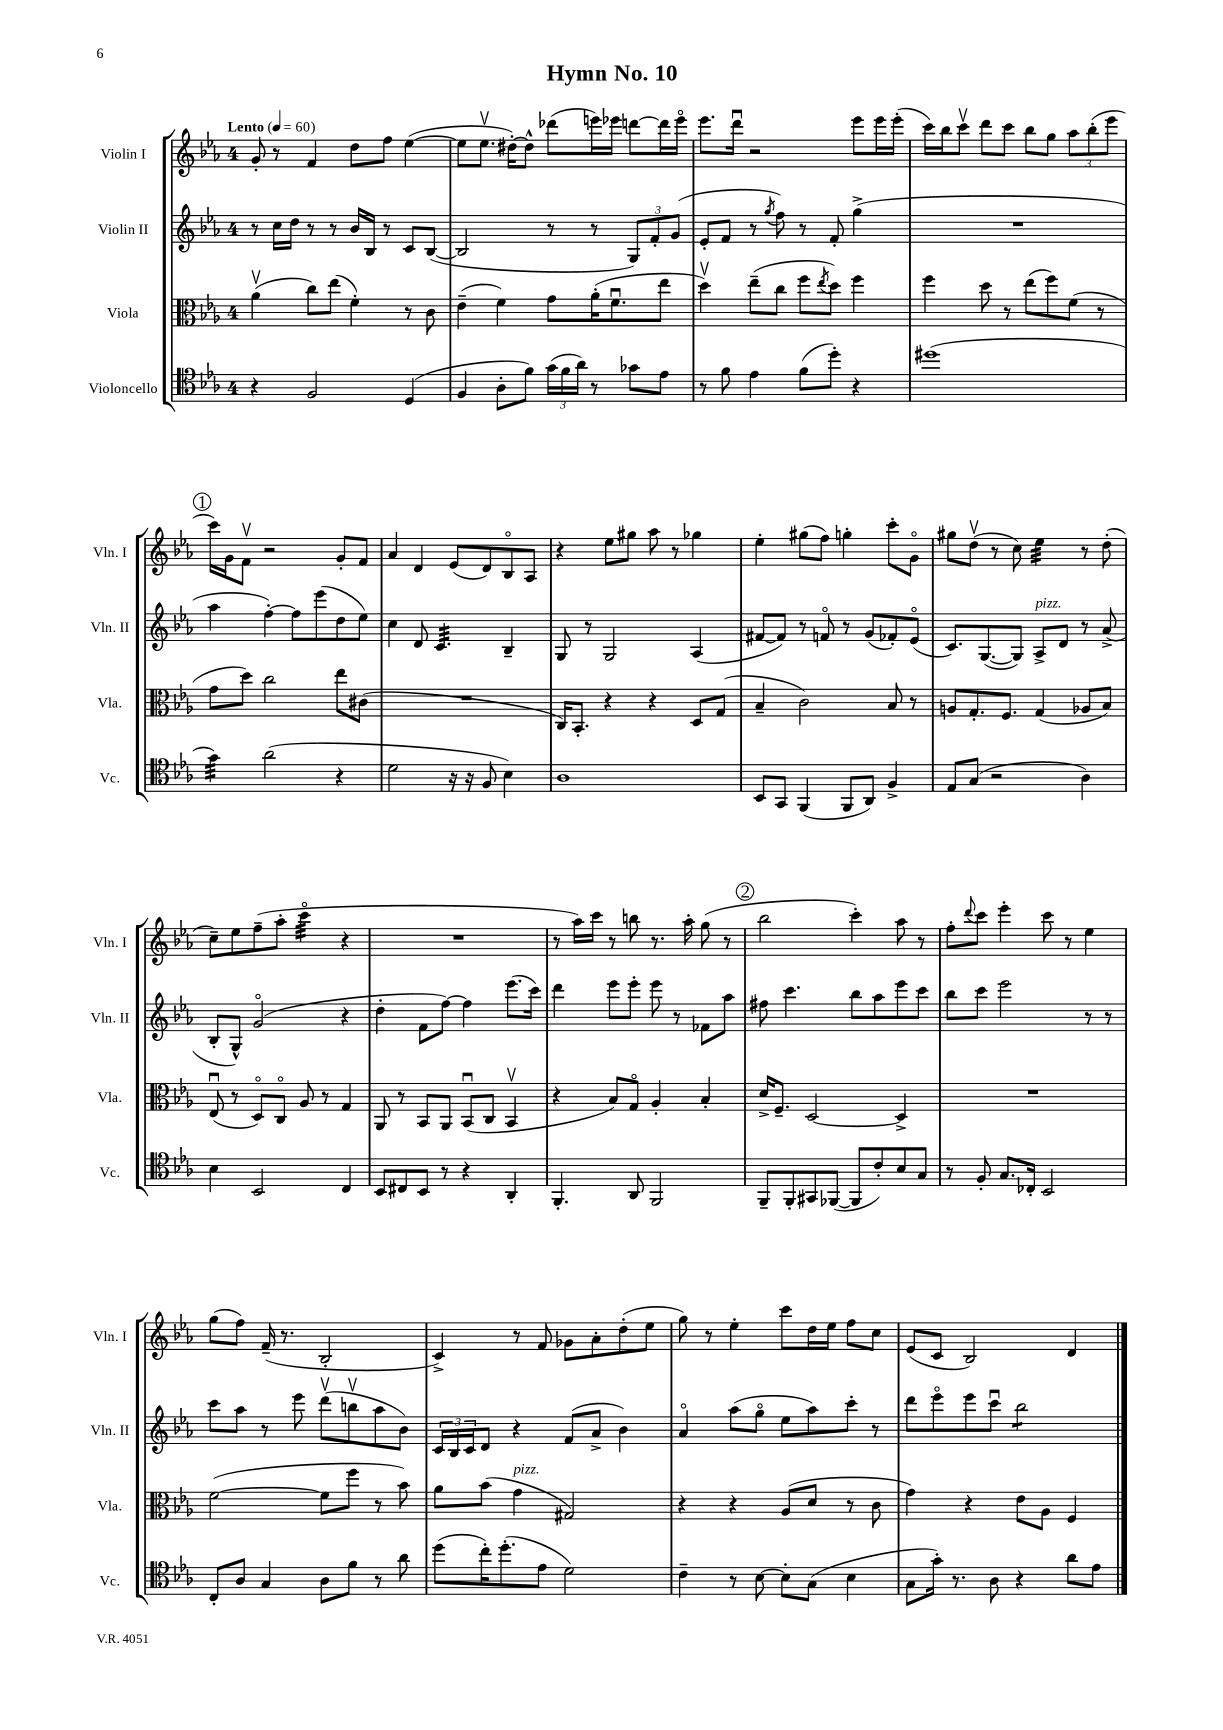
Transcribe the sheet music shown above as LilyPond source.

\header { title = "Hymn No. 10" }
<<
\new StaffGroup <<
\new Staff = "s0" \with { instrumentName = "Violin I" shortInstrumentName = "Vln. I" } {
    \clef treble \key ees \major \once \override Staff.TimeSignature.style = #'single-digit \time 4/4 \tempo "Lento" 4 = 60
    g'8-. r8 f'4 d''8 f''8 ees''4~( |
    ees''8 ees''8.\upbow dis''16~-.) dis''8-^ des'''8( e'''16) ees'''16 d'''8~ d'''16 ees'''16\flageolet |
    ees'''8. d'''16\downbow r2 ees'''8 ees'''16 ees'''16-.( |
    c'''16) bes''16 c'''8\upbow d'''8 c'''8 bes''8 g''8 \tuplet 3/2 { aes''8 bes''8-.( ees'''8 } |
    \mark \markup { \circle "1" } c'''16) g'16 f'8\upbow r2 g'8-. f'8 |
    aes'4 d'4 ees'8( d'8) bes8\flageolet aes8 |
    r4 ees''8 gis''8 aes''8 r8 ges''4 |
    ees''4-. gis''8( f''8) g''4-. c'''8-. g'8\flageolet |
    gis''8 d''8\upbow( r8 c''8) ees''4:32 r8 d''8-.( |
    c''8--) ees''8 f''8--( aes''8-. c'''4:32\flageolet r4 |
    R1 |
    r8 aes''16) c'''16 r8 b''8 r8. aes''16-. g''8( r8 |
    \mark \markup { \circle "2" } bes''2 c'''4-.) aes''8 r8 |
    f''8-. \appoggiatura { d'''8 } c'''8 ees'''4-. c'''8 r8 ees''4 |
    g''8( f''8) f'16--( r8. bes2-. |
    c'4->) r8 f'8 ges'8 aes'8-. d''8-.( ees''8 |
    g''8) r8 ees''4-. c'''8 d''16 ees''16 f''8 c''8 |
    ees'8( c'8 bes2) d'4 \bar "|." |
}
\new Staff = "s1" \with { instrumentName = "Violin II" shortInstrumentName = "Vln. II" } {
    \clef treble \key ees \major \once \override Staff.TimeSignature.style = #'single-digit \time 4/4
    r8 c''16 d''16 r8 r8 bes'16 bes16 r8 c'8 bes8~( |
    bes2 r8 r8 \tuplet 3/2 { g8) f'8-. g'8( } |
    ees'8-. f'8 r8 \acciaccatura { g''8 } f''8) r8 f'8-. g''4->( |
    R1 |
    \mark \markup { \circle "1" } aes''4 f''4~-.) f''8 ees'''8( d''8 ees''8) |
    c''4 d'8 c'4.:32 bes4-- |
    g8 r8 g2 aes4( |
    fis'8~ fis'8) r8 f'8\flageolet r8 g'8( fes'8-.) ees'8\flageolet( |
    c'8.) g8.~( g8) aes8->^\markup { \italic "pizz." } d'8 r8 aes'8->( |
    bes8-. g8-^) g'2\flageolet( r4 |
    d''4-. f'8 f''8~) f''4 ees'''8.( c'''16) |
    d'''4 ees'''8 ees'''8-. ees'''8 r8 fes'8 aes''8 |
    \mark \markup { \circle "2" } fis''8 c'''4. bes''8 aes''8 ees'''8 c'''8 |
    bes''8 c'''8 ees'''2 r8 r8 |
    c'''8 aes''8 r8 ees'''8 d'''8\upbow( b''8\upbow aes''8 bes'8) |
    \tuplet 3/2 { c'16 bes16 c'16 } d'8 r4 f'8( aes'8-> bes'4) |
    aes'4\flageolet aes''8( g''8\flageolet ees''8 aes''8) c'''8-. r8 |
    d'''8 ees'''8\flageolet ees'''8 c'''8\downbow bes''2:8 \bar "|." |
}
\new Staff = "s2" \with { instrumentName = "Viola" shortInstrumentName = "Vla." } {
    \clef alto \key ees \major \once \override Staff.TimeSignature.style = #'single-digit \time 4/4
    aes'4\upbow( c''8) ees''8( f'4-.) r8 c'8 |
    ees'4--( f'4) g'8 aes'16-.( f'8.\downbow ees''8 |
    d''4\upbow) ees''8--( c''8 f''8 \acciaccatura { ees''8 } d''8) f''4 |
    f''4 d''8 r8 ees''8( f''8) f'8( r8 |
    \mark \markup { \circle "1" } g'8 d''8) c''2 ees''8 cis'8( |
    R1 |
    c16) bes,8.-. r4 r4 d8 g8( |
    bes4-- c'2) bes8 r8 |
    a8 g8.-. f8. g4( aes8 bes8) |
    ees8\downbow( r8 d8\flageolet) c8\flageolet aes8 r8 g4 |
    aes,8 r8 bes,8 aes,8 bes,8\downbow( c8 bes,4\upbow |
    r4 bes8) g8\flageolet aes4-. bes4-. |
    \mark \markup { \circle "2" } d'16-> f8.-- d2~ d4-> |
    R1 |
    f'2~( f'8 f''8 r8 bes'8) |
    aes'8 bes'8( g'4^\markup { \italic "pizz." } gis2) |
    r4 r4 aes8( d'8 r8 c'8 |
    g'4) r4 ees'8 aes8 f4 \bar "|." |
}
\new Staff = "s3" \with { instrumentName = "Violoncello" shortInstrumentName = "Vc." } {
    \clef tenor \key ees \major \once \override Staff.TimeSignature.style = #'single-digit \time 4/4
    r4 f2 d4( |
    f4 aes8-. f'8) \tuplet 3/2 { g'16( f'16 aes'16) } r8 ges'8 ees'8 |
    r8 f'8 ees'4 f'8( d''8-.) r4 |
    dis''1( |
    \mark \markup { \circle "1" } g'4:32) aes'2( r4 |
    d'2 r16 r16 f8 bes4) |
    aes1 |
    bes,8 g,8 f,4( f,8 aes,8) f4-> |
    ees8 g8( r2 aes4) |
    bes4 bes,2 c4 |
    bes,8 cis8 bes,8 r8 r4 aes,4-. |
    f,4.-. aes,8 f,2 |
    \mark \markup { \circle "2" } f,8-- f,8-. gis,8 fes,8~( fes,8 c'8-.) bes8 g8 |
    r8 f8-. g8. ces16-. bes,2 |
    c8-. aes8 g4 aes8 f'8 r8 aes'8 |
    d''8( c''16-.) d''8.-.( ees'8 d'2) |
    c'4-- r8 bes8~ bes8-. g8( bes4 |
    g8 g'16-.) r8. aes8 r4 aes'8 ees'8 \bar "|." |
}
>>
>>
\layout { \context { \Score \remove "Bar_number_engraver" } }
